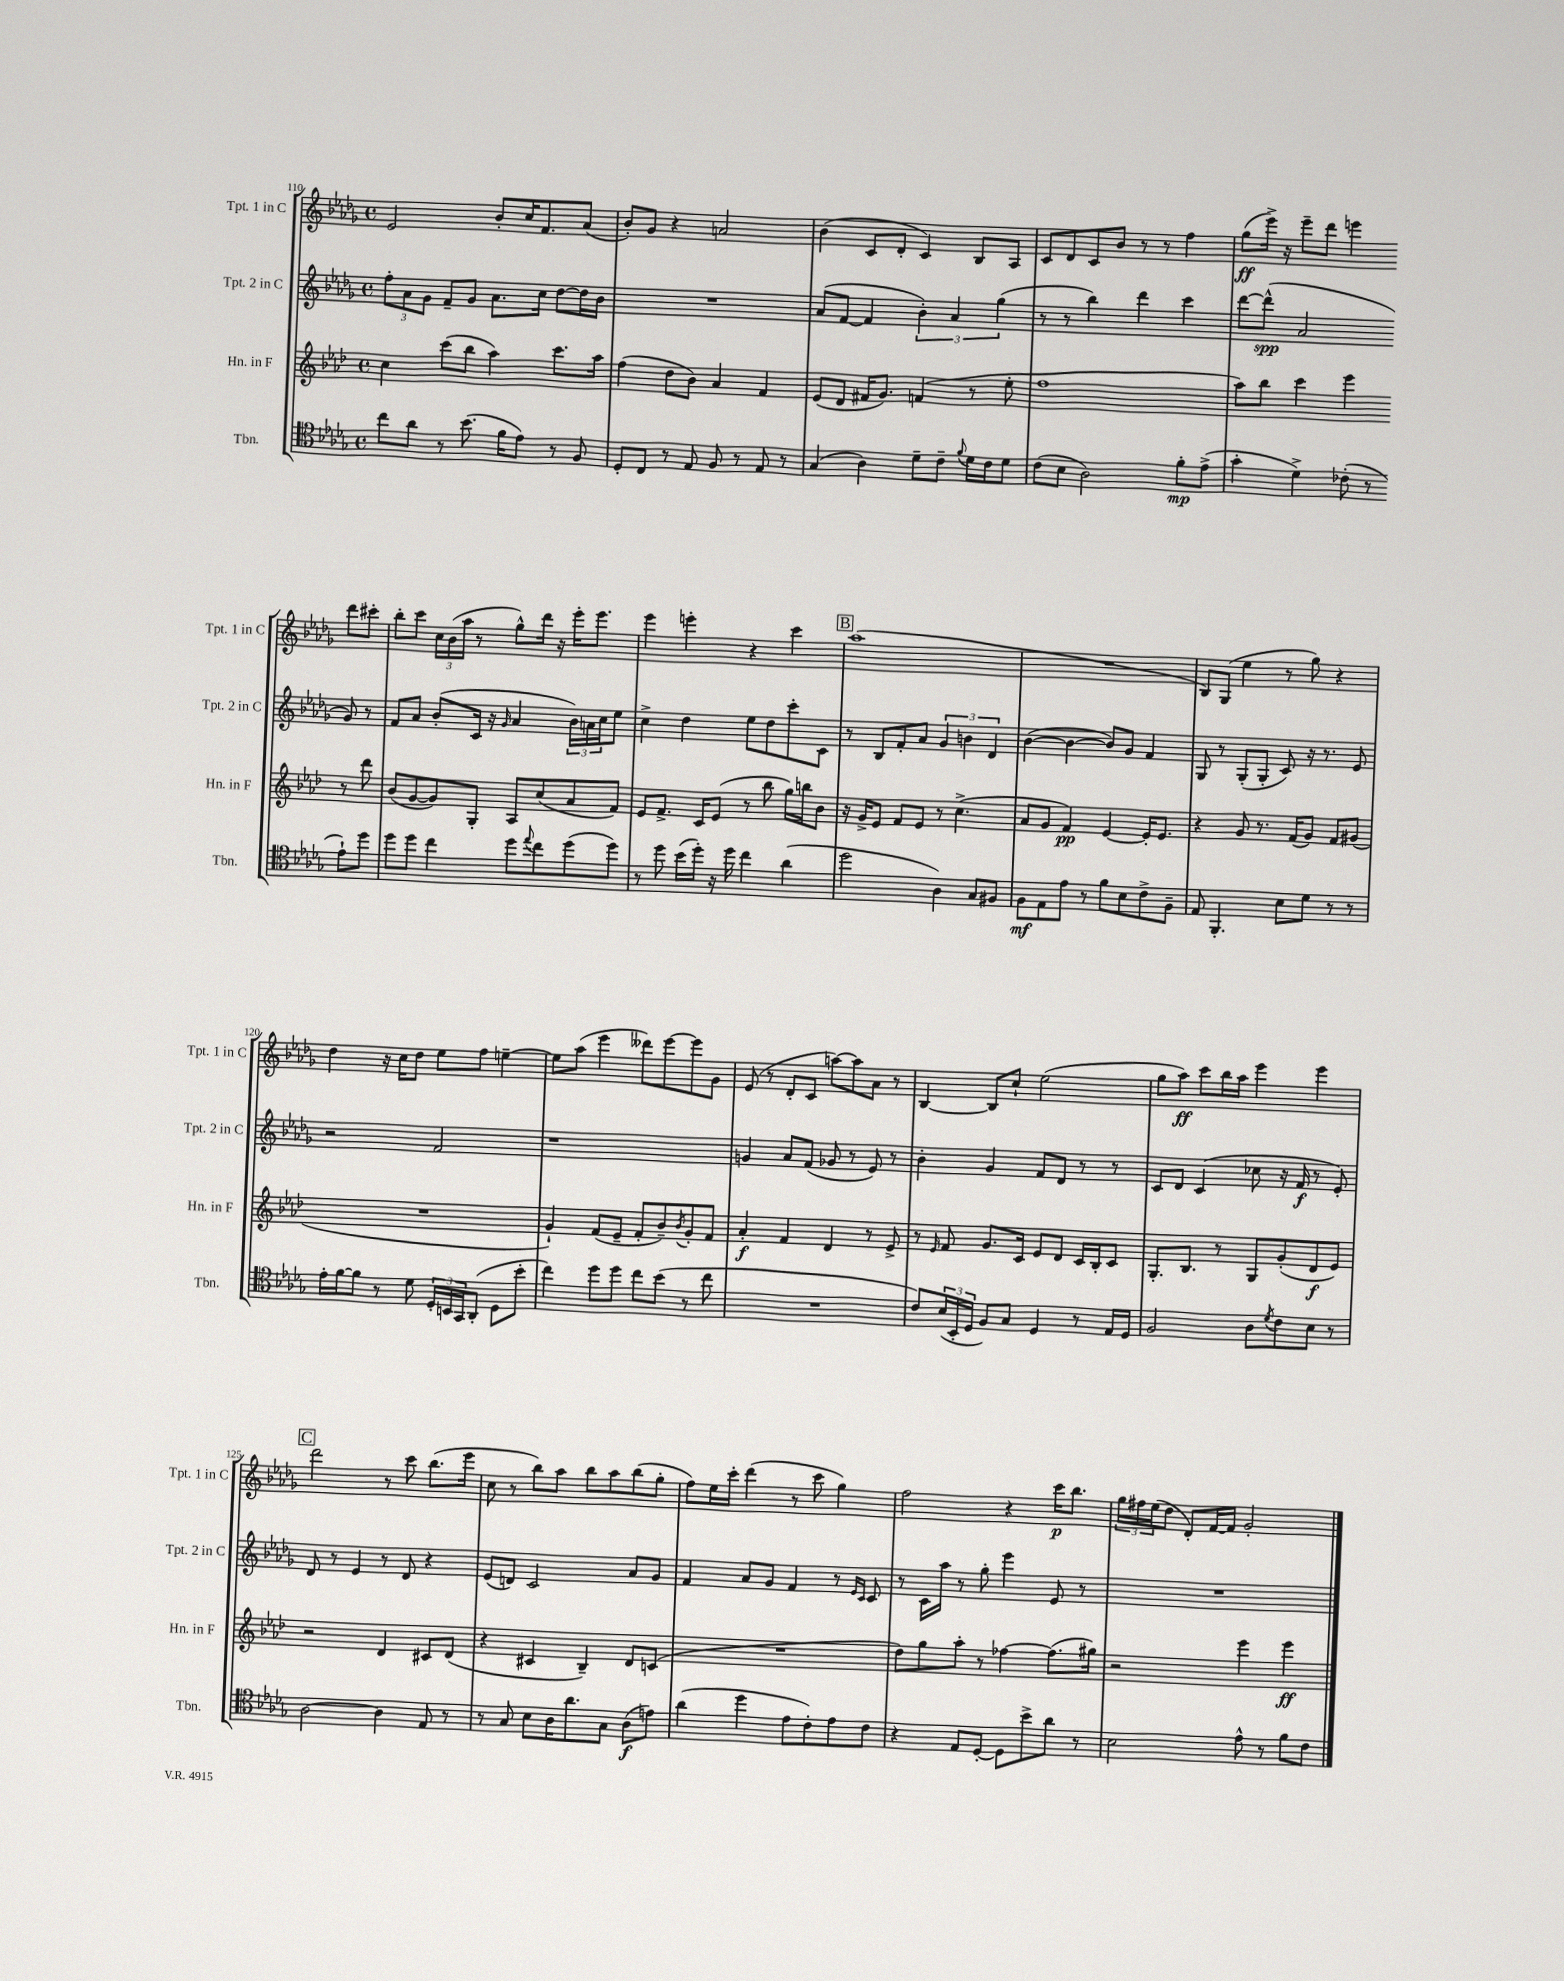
<<
\new StaffGroup <<
\new Staff = "s0" \with { instrumentName = "Tpt. 1 in C" shortInstrumentName = "Tpt. 1 in C" } {
    \clef treble \key des \major \defaultTimeSignature \time 4/4
    ees'2 bes'8-. c''16 f'8. aes'8( |
    bes'8-.) ges'8 r4 a'2 |
    bes'4( c'8 des'8-. c'4) bes8 aes8 |
    c'8 des'8 c'8 bes'8 r8 r8 f''4 |
    ges''8\ff( ees'''16->) r16 ees'''8-- des'''8 e'''4 des'''8 cis'''8-. |
    bes''8-. c'''8 \tuplet 3/2 { c''16 bes'16( aes''16 } r8 ges''8-^) des'''16 r16 ees'''16-. ees'''8. |
    ees'''4 e'''4-. r4 c'''4 |
    \mark \markup { \box "B" } aes''1( |
    R1 |
    bes8) ges8( ees''4 r8 ges''8) r4 |
    des''4 r16 c''16 des''8 ees''8 f''8 e''4~-- |
    e''8 aes''8( ees'''4 deses'''8) ees'''8~ ees'''8 ges'8 |
    ees'8( r8 des'8-. c'8 a''8~) a''8 aes'8 r8 |
    bes4~ bes8 c''8-! ees''2( |
    ges''8 aes''8\ff) c'''8 bes''16 aes''16 ees'''4 ees'''4 |
    \mark \markup { \box "C" } des'''2 r8 c'''8 bes''8.( ees'''16 |
    c''8 r8 bes''8) aes''8 bes''8 aes''8 bes''8( ges''8-. |
    f''8) ees''16 c'''16-. des'''4( r8 c'''8 ges''4) |
    f''2 r4 c'''16\p bes''8. |
    \tuplet 3/2 { ges''16 fis''16 ees''16( } des''8 des'8-.) f'16~ f'16 ges'2-. \bar "|." |
}
\new Staff = "s1" \with { instrumentName = "Tpt. 2 in C" shortInstrumentName = "Tpt. 2 in C" } {
    \clef treble \key des \major \defaultTimeSignature \time 4/4
    \tuplet 3/2 { f''8-. aes'8 ges'8 } f'8-- ges'8 aes'8. c''16 des''8~ des''16 bes'16 |
    R1 |
    aes'8( f'8~ f'4 \tuplet 3/2 { bes'4-.) aes'4 ges''4( } |
    r8 r8 bes''4) des'''4 c'''4 |
    des'''8~ des'''8-^\spp( aes'2 ges'8) r8 |
    f'8 aes'8 bes'8-.( c'16 r16 \grace { ges'16 } aes'4 \tuplet 3/2 { bes'16) a'16 c''16 } ees''8 |
    c''4-> des''4 ees''8 des''8 c'''8-. c'8 |
    \mark \markup { \box "B" } r8 bes8 f'8-. aes'8 \tuplet 3/2 { ges'4 b'4 des'4 } |
    bes'4~( bes'4~ bes'8) ges'8 f'4 |
    ges8 r8 ges8-.( ges8-. c'8) r16 r8. ees'8 |
    r2 f'2 |
    r1 |
    g'4 aes'8 f'8( ges'8 r8 ees'8) r8 |
    bes'4-. ges'4 f'8 des'8 r8 r8 |
    c'8 des'8 c'4( ces''8 r16 f'16\f r8 ees'8-.) |
    \mark \markup { \box "C" } des'8 r8 ees'4 r8 des'8 r4 |
    ees'8( d'8) c'2 aes'8 ges'8 |
    f'4 aes'8 ges'8 f'4 r8 \grace { ees'16 c'16 } c'8 |
    r8 c'16 aes''16 r8 ges''8-. ees'''4 ees'8 r8 |
    R1 \bar "|." |
}
\new Staff = "s2" \with { instrumentName = "Hn. in F" shortInstrumentName = "Hn. in F" } {
    \clef treble \key aes \major \defaultTimeSignature \time 4/4
    c''4 c'''8( bes''8 aes''4) c'''8. aes''16 |
    f''4( des''8 bes'8) aes'4 f'4 |
    ees'8( des'8 fis'16 g'8.) f'4( r8 ees''8-. |
    f''1 |
    aes''8) bes''8 c'''4 ees'''4 r8 des'''8 |
    bes'8( g'8~ g'8) g8-. aes8 c''8( aes'8 f'8) |
    ees'8 f'8.-> c'16 ees'8( r8 bes''8 g''16) b''16 bes'8 |
    \mark \markup { \box "B" } r16 g'16-> ees'8 f'8 ees'8 r8 c''4.->( |
    aes'8 g'8 f'4\pp) ees'4~ ees'16-. ees'8. |
    r4 g'8 r8. f'16( g'8) f'8 gis'8( |
    R1 |
    g'4-!) f'8( ees'8-- f'8-. bes'8--) \acciaccatura { bes'8 } g'8-. f'8 |
    aes'4-.\f f'4 des'4 r8 ees'8-> |
    r8 \grace { ees'16 } f'8 g'8. c'16 ees'8 des'8 c'16 bes16-. c'8 |
    g8.-. bes8. r8 g8 g'8-.( des'8\f ees'8) |
    \mark \markup { \box "C" } r2 des'4 cis'8 des'8( |
    r4 cis'4 bes4--) des'8 c'8( |
    R1 |
    des''8) g''8 aes''8-. r8 fes''4~ fes''8.( gis''16) |
    r2 ees'''4 ees'''4\ff \bar "|." |
}
\new Staff = "s3" \with { instrumentName = "Tbn." shortInstrumentName = "Tbn." } {
    \clef tenor \key des \major \defaultTimeSignature \time 4/4
    c''8 aes'8 r8 bes'8.( f'16 ees'8) r8 f8 |
    des8-. c8 r8 ees8 f8 r8 ees8 r8 |
    ges4( aes4) des'8-- c'8-- \appoggiatura { f'8 } des'16 c'16 des'8 |
    c'8( bes8 aes2) f'8-.\mp ees'8->( |
    ges'4-. des'4->) ces'8-.( r8 ees'8-!) des''8 |
    des''8 des''8 c''4 des''8 \appoggiatura { ees''8 } c''8 des''8( des''8) |
    r8 des''8 bes'16( des''16-.) r16 des''16 c''4 aes'4( |
    \mark \markup { \box "B" } des''2 aes4) ges8 fis8 |
    f8\mf ees8 ees'8 r8 f'8 bes8 c'8-> f8-- |
    ees8 f,4.-. bes8 des'8 r8 r8 |
    ees'16-. f'16~ f'8 r8 des'8 \tuplet 3/2 { des16-. b,16 ges,16 } aes,8-.( des8 bes'8-. |
    c''4) des''8 des''8 c''8 bes'8( r8 c''8 |
    R1 |
    c'8) \tuplet 3/2 { bes16( bes,16-. des16 } f8) ges8 des4 r8 ees16 des16 |
    f2 aes8 \acciaccatura { des'8 } c'8 bes8 r8 |
    \mark \markup { \box "C" } aes2~ aes4 ees8 r8 |
    r8 ges8 bes8 aes16 aes'8. ges8 aes8\f( e'8) |
    aes'4( des''4 ees'8 c'8-.) ees'8 c'8 |
    r4 ees8 des8~-. des8 bes'8-> aes'8 r8 |
    bes2 ees'8-^ r8 f'8 c'8 \bar "|." |
}
>>
>>
\layout { \context { \Score currentBarNumber = #110 } }
